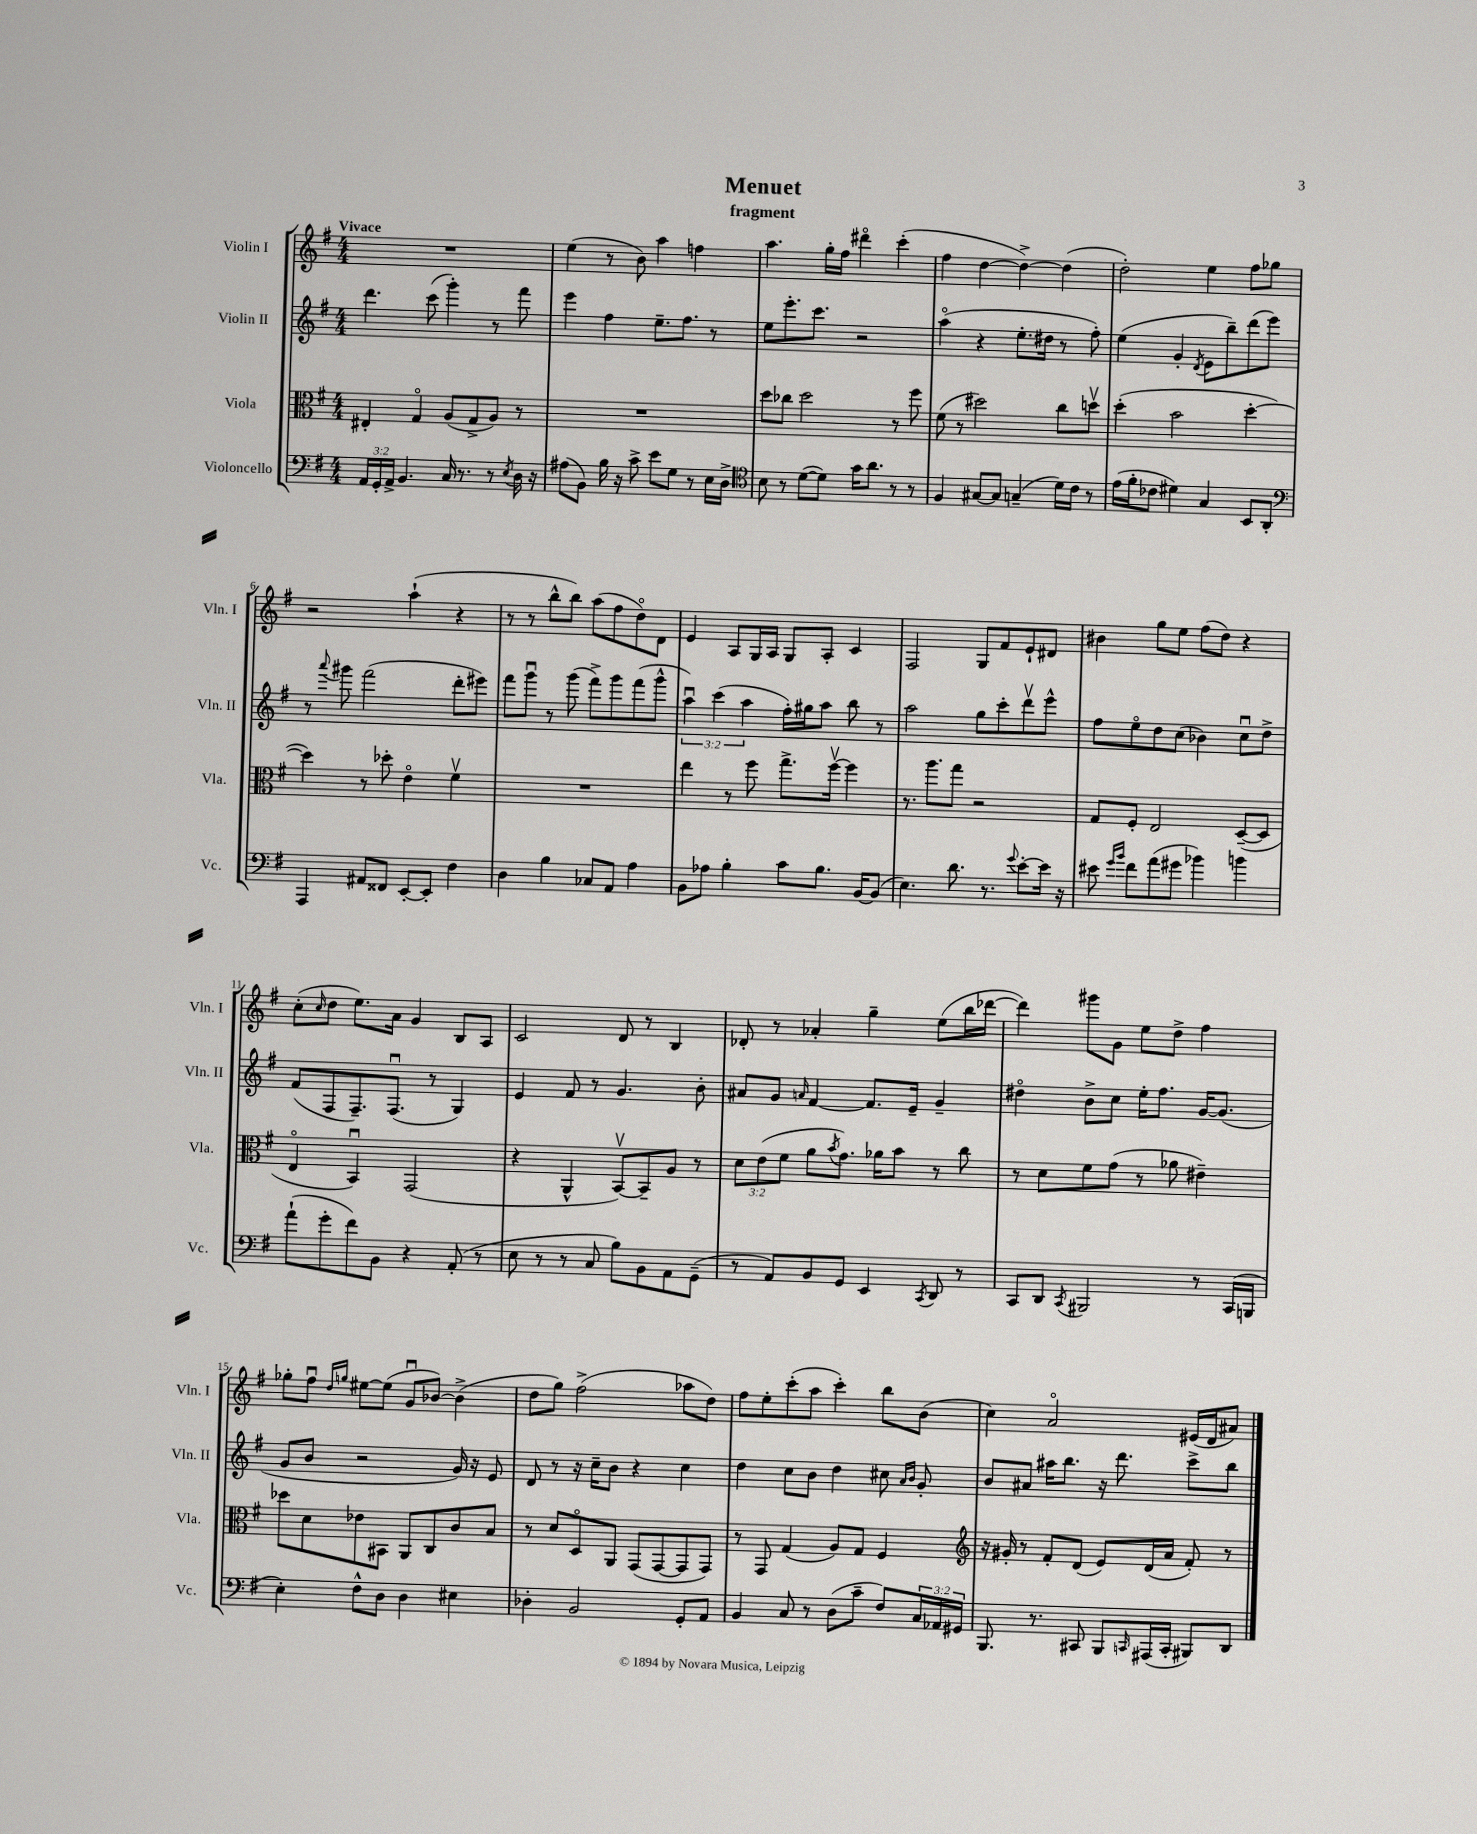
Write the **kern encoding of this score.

**kern	**kern	**kern	**kern
*staff4	*staff3	*staff2	*staff1
*clefF4	*clefC3	*clefG2	*clefG2
*k[f#]	*k[f#]	*k[f#]	*k[f#]
*M4/4	*M4/4	*M4/4	*M4/4
24AA/LL	4E#'/	4.ddd\	1r
24GG'/	.	.	.
24AA^/JJ	.	.	.
4.BB/	.	.	.
.	4Go/	.	.
.	.	(8ccc\	.
16C/	(8A/L	4ggg'\)	.
8.r	.	.	.
.	8G^/	.	.
8r	8A/J)	8r	.
8qE/	.	.	.
16D\	8r	8fff#\	.
16r	.	.	.
=	=	=	=
(8A#\L	1r	4eee\	(4ee\
8BB\J)	.	.	.
16B\	.	4ff#\	8r
16r	.	.	.
8c^\	.	.	8b\)
8e\L	.	8.ee~\L	4aa\
8G\J	.	.	.
.	.	8.ff#\J	.
8r	.	.	4ff\
16E\LL	.	8r	.
16D^\JJ	.	.	.
=	=	=	=
*clefC4	*	*	*
8B\	8dd\L	8ee\L	4.aa\
8r	8cc-\J	8.eee'\	.
([8d\L	2dd\	.	.
.	.	8.ccc\J	.
8d\]J)	.	.	16gg'\LL
.	.	.	16ff#\JJ
16g\LK	.	2r	4ddd#o\
8.a\J	.	.	.
8r	8r	.	(4ccc'\
8r	8ff#\	.	.
=	=	=	=
4F#/	(8f#\	(4aao\	4ff#\
.	8r	.	.
[8G#/L	2dd#\)	4r	[4dd\
8G#/]J	.	.	.
(4G~/	.	8.ee'\L	4dd^\_)
.	.	16dd#\Jk	.
16d\LL)	8cc\L	8r	(4dd\]
16c\JJ	.	.	.
8r	8ddv\J	8ff#'\)	.
=	=	=	=
(16e\LL	(4dd'\	(4ee\	2dd'\)
16f#'\J	.	.	.
8c-\J	.	.	.
4d#\)	2b\	4g'/	.
.	.	8qd/	.
4G/	.	8e\L	4ee\
.	.	8bb~\)	.
8BB/L	[4dd'\	(8ddd\	8ff#\L
8AA'/J	.	8eee\J)	8gg-\J
=	=	=	=
*clefF4	*	*	*
4AAA/	4dd\])	8r	2r
.	.	8qqaaa/	.
.	.	8ggg#\	.
8AA#/L	8r	(2fff#\	.
8FF##/J	8dd-'\	.	.
[8EE'/L	4eo\	.	(4aa`\
8EE'/]J	.	.	.
4F#\	4f#v\	8ddd'\L	4r
.	.	8eee#\J)	.
=	=	=	=
4D\	1r	8fff#\L	8r
.	.	8gggu\J	8r
4B\	.	8r	8bb^^\L
.	.	(8ggg\	8bb\J)
8C-/L	.	8fff#^\L)	(8aa\L
8AA/J	.	8ggg\	8ff#\
4A\	.	(8fff#\	8ddo\)
.	.	8ggg^^\J	8d\J
=	=	=	=
8BB\L	4ee\	6aau\)	4e/
8A-\J	.	.	.
.	.	(6ccc\	.
4B'\	8r	.	8A/L
.	.	6aa\	.
.	8ff#\	.	16G/L
.	.	.	16A/JJ
8c\L	8.gg^\L	16ff#'\LL)	8G/L
.	.	16gg#\J	.
8.B\J	.	8aa\J	8A'/J
.	[16ff#v\Jk	.	.
.	4ff#\]	8bb\	4c/
[16BB/LK	.	.	.
(8BB/]J	.	8r	.
=	=	=	=
4.E\)	8.r	2aa\	2F#/
.	8.aa\L	.	.
8.d\	8gg\J	.	.
.	2r	8gg\L	8G/L
8.r	.	.	.
.	.	8ccc'\	8f#/
8qqg/	.	.	.
[8e'\L	.	8dddv\	8e`/
16e\]Jk	.	8eee^^\J	8d#/J
16r	.	.	.
=	=	=	=
8e#\	8G/L	8ff#\L	4b#\
16qqg/LL	.	.	.
16qqb/JJ	.	.	.
8f#\L	8F#'/J	8eeo\	.
(8a\	2E/	8dd\	8gg\L
8g#\J	.	(8cc\J	8ee\J
4b-\)	.	4b-\)	(8ff#\L
.	.	.	8dd\J)
4b\	([8D~/L	8ccu\L	4r
.	8D/]J	8dd^\J	.
=	=	=	=
(8a`\L	4Eo/	(8f#/L	(8cc'\L
.	.	.	16qqcc/
8g'\	.	8F#/	8dd\J
8f#\)	4BBu/)	8.F#~/)	8.ee\L)
8BB\J	.	.	.
.	.	(8.F#u/J	16a\Jk
4r	(2GG/	.	4g/
.	.	8r	.
(8AA'/	.	4G/)	8B/L
8r	.	.	8A/J
=	=	=	=
8E\	4r	4e/	2c/
8r	.	.	.
8r	4AA^^/	8f#/	.
8C/	.	8r	.
8B\L)	[8BBv/L)	4.g/	8d/
8BB\	8BB~/]	.	8r
8AA\	8A/J	.	4B/
(8GG~\J	8r	8b'\	.
=	=	=	=
8r	12d\L	8a#/L	8d-'/
.	(12e\	.	.
8AA/L)	.	8g/J	8r
.	12f#\J	.	.
.	.	16qqa/	.
8BB/	8a\L	[4f#/	4a-'/
.	8qb/	.	.
8GG/J	8.g\J)	.	.
4EE/	.	8.f#/]L	4gg~\
.	16a-\LK	.	.
.	8b\J	.	.
.	.	16e~/Jk	.
8qCC/	.	.	.
8DD/	8r	4g~/	(8ee\L
8r	8cc\	.	16bb\L
.	.	.	[16ddd-\JJ
=	=	=	=
8CC/L	8r	4dd#o\	4ddd-\])
8DD/J	8d\L	.	.
8qCC/	.	.	.
2BBB#/	8f#\	8b^\L	8ggg#\L
.	(8g\J	8cc\J	8g\J
.	8r	16ee'\LK	8ee\L
.	.	8.ff#\J	.
.	8a-\	.	8dd^\J
8r	4e#~\)	[16g/LK	4ff#\
.	.	(8.g/]J	.
(16CC/LL	.	.	.
16BBB/JJ	.	.	.
=	=	=	=
4E'\)	8dd-\L	8g/L	8gg-'\L
.	8d\	8b/J	8ff#u\J
.	.	.	16qqdd/LL
.	.	.	16qqgg/JJ
8F#^^\L	8e-\	2r	[8ee#\L
8D\J	8BB#\J	.	(8ee#\]J
4D\	8AA/L	.	8gu/L
.	8C/	.	[8b-/J)
4E#\	8c/	16g/)	(4b-^\]
.	.	16r	.
.	8B/J	8e/	.
=	=	=	=
4D-'\	8r	8d/	8dd\L
.	8d/L	8r	8gg\J)
2BB/	8Do/	16r	(2ff#^\
.	.	16cc~\LK	.
.	8AA/J	8b\J	.
.	(8GG/L	4r	.
.	[8GG/	.	.
8GG'/L	8GG/]	4cc\	8aa-\L
8AA/J	8GG/J)	.	8dd\J)
=	=	=	=
4BB/	8r	4dd\	8ff#\L
.	8GG/	.	8ee'\
8C/	(4G/	8cc\L	(8ccc'\
8r	.	8b\J	8aa\J
(8D\L	8A/L)	4dd\	4ccc'\)
8c~\J	8G/J	.	.
8F#/L)	4F#/	8cc#\	8bb\L
.	.	16qqa/LL	.
.	.	16qqb/JJ	.
24C/L	.	8g'/	(8b\J
24AA-/	.	.	.
24GG#/JJ	.	.	.
=	=	=	=
*	*clefG2	*	*
8.BBB/	16r	8b/L	4cc\)
.	16g#'/	.	.
.	8r	8a#/J	.
8.r	.	.	.
.	8f#'/L	16aa#\LK	2ao/
.	.	8.bb\J	.
8CC#/	(8d/J	.	.
8BBB/L	8e/L)	16r	.
.	.	8.ddd\	.
16qqCC/	.	.	.
(16AAA#/L	(16d/L	.	.
16CC'/JJ	16a/JJ	.	.
8BBB#/L)	8f#'/)	8ccc^\L	(16e#/LL
.	.	.	16d/J
8DD/J	8r	8bb\J	8a#/J)
==	==	==	==
*-	*-	*-	*-
